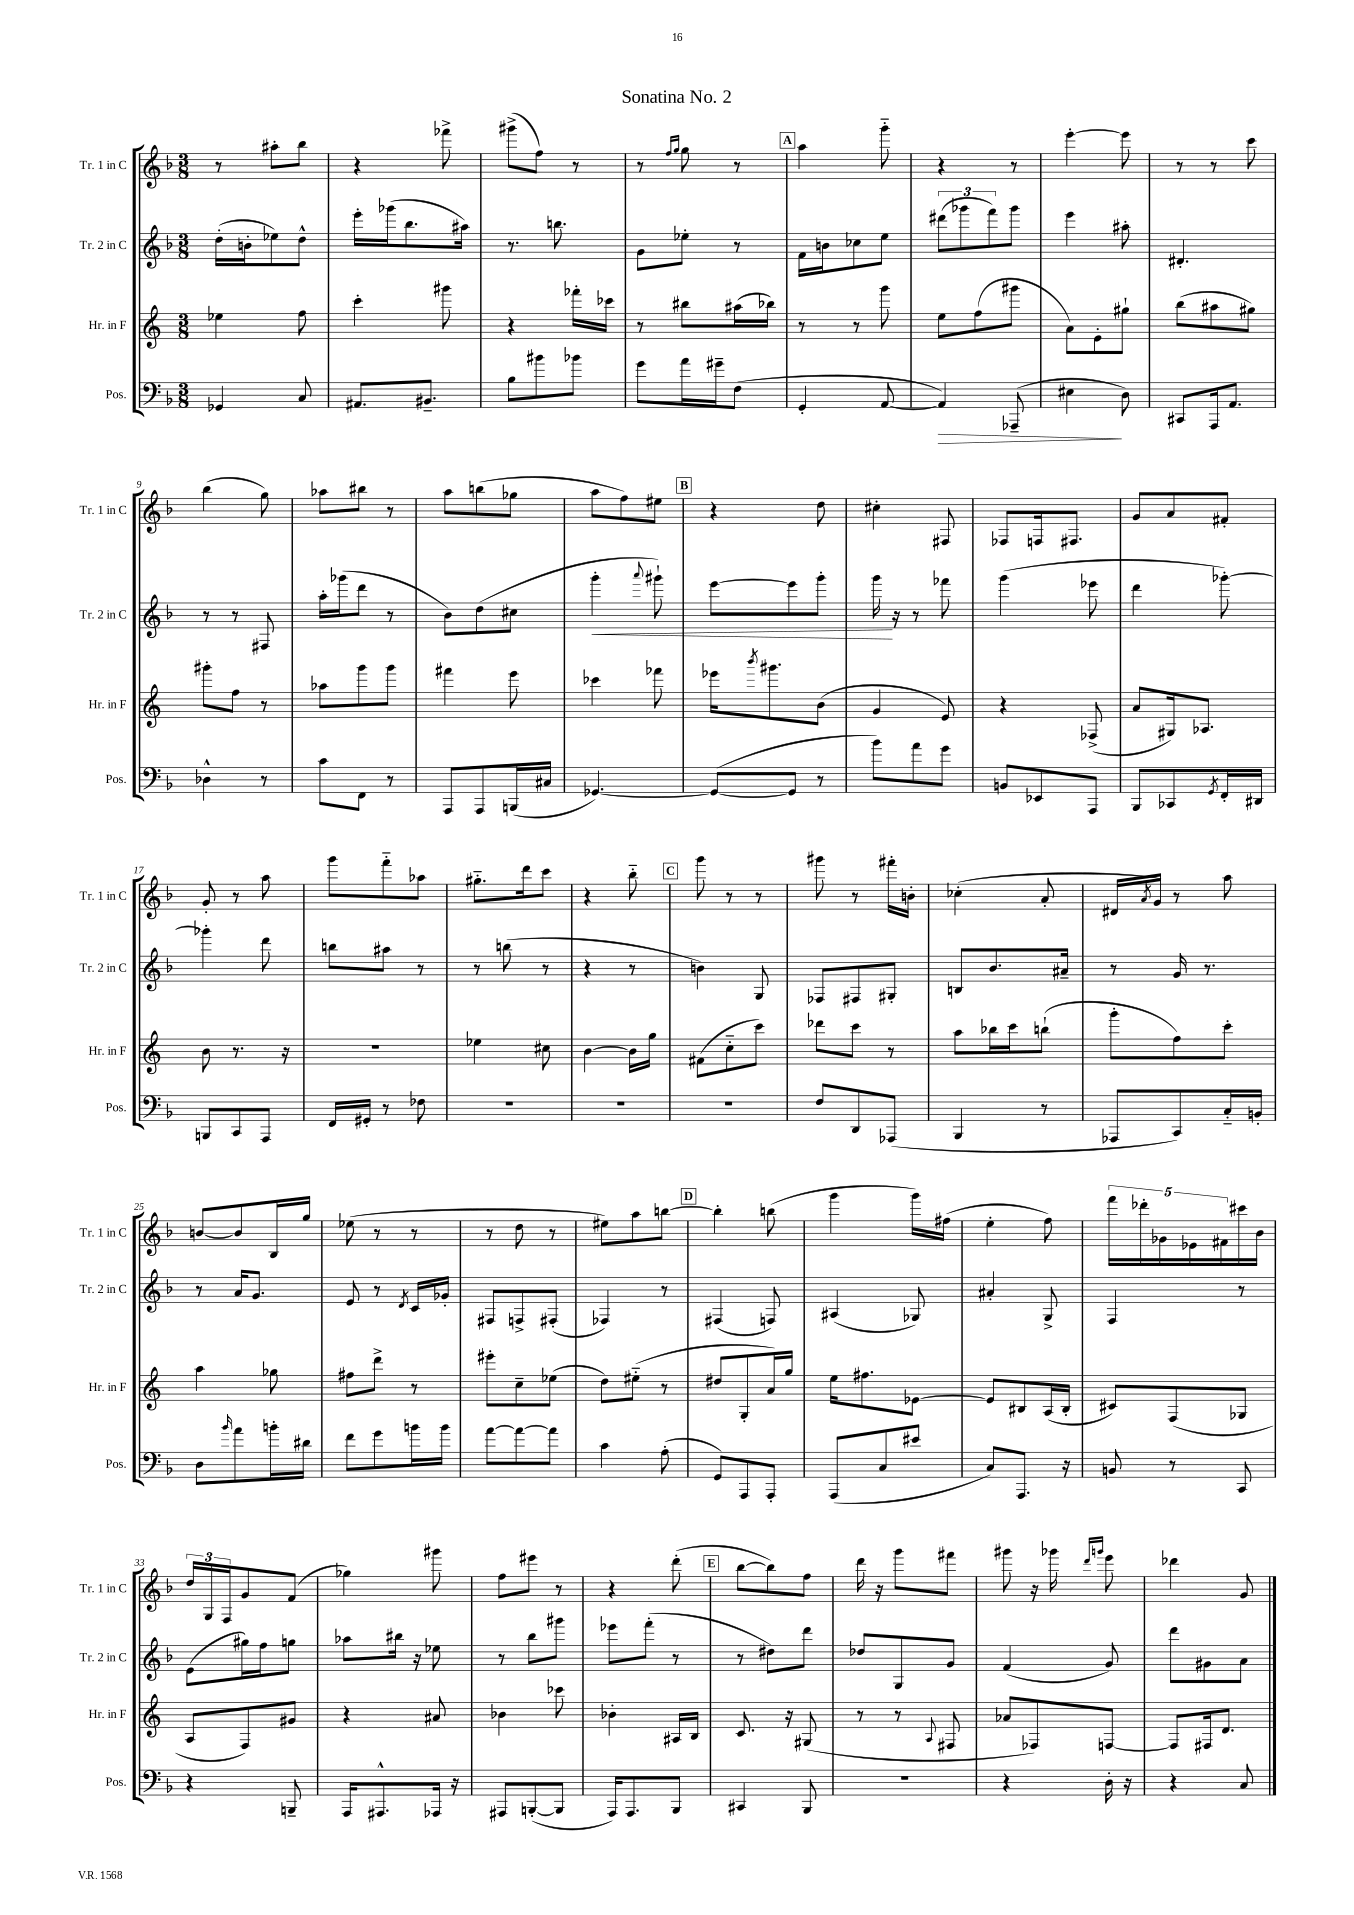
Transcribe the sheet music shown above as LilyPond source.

\header { title = "Sonatina No. 2" }
<<
\new StaffGroup <<
\new Staff = "s0" \with { instrumentName = "Tr. 1 in C" shortInstrumentName = "Tr. 1 in C" } {
    \clef treble \key f \major \numericTimeSignature \time 3/8
    r8 ais''8-. bes''8 |
    r4 fes'''8-> |
    gis'''8->( f''8) r8 |
    r8 \grace { f''16 g''16 } g''8 r8 |
    \mark \markup { \box "A" } a''4 g'''8-_ |
    r4 r8 |
    e'''4~-. e'''8 |
    r8 r8 c'''8 |
    bes''4( g''8) |
    aes''8 bis''8 r8 |
    a''8 b''8( ges''8 |
    a''8 f''8) eis''8 |
    \mark \markup { \box "B" } r4 d''8 |
    cis''4-. fis8 |
    fes8 f16 fis8. |
    g'8 a'8 fis'8-. |
    g'8-. r8 a''8 |
    g'''8 f'''8-_ aes''8 |
    gis''8.-_ d'''16 c'''8 |
    r4 bes''8-_ |
    \mark \markup { \box "C" } g'''8 r8 r8 |
    gis'''8 r8 fis'''16-. b'16-. |
    ces''4-.( a'8-. |
    dis'16 \acciaccatura { a'8 } g'16) r8 a''8 |
    b'8~ b'8 bes16 g''16 |
    ees''8( r8 r8 |
    r8 d''8 r8 |
    eis''8) a''8 b''8~ |
    \mark \markup { \box "D" } b''4-. b''8( |
    g'''4 g'''16) fis''16( |
    e''4-. f''8) |
    \tuplet 5/4 { f'''16 des'''16-. ges'16 ees'16 fis'16 } cis'''16 bes'16 |
    \tuplet 3/2 { d''16 g16 f16 } g'8 f'8( |
    ges''4) gis'''8 |
    f''8 eis'''8 r8 |
    r4 d'''8-.( |
    \mark \markup { \box "E" } bes''8~ bes''8) f''8 |
    d'''16 r16 g'''8 fis'''8 |
    gis'''8 r16 ges'''16 \grace { d'''16 g'''16 } e'''8 |
    des'''4 g'8 \bar "|." |
}
\new Staff = "s1" \with { instrumentName = "Tr. 2 in C" shortInstrumentName = "Tr. 2 in C" } {
    \clef treble \key f \major \numericTimeSignature \time 3/8
    d''16-.( b'16-. ees''8) d''8-^ |
    e'''16-. ges'''16( bes''8. ais''16) |
    r8. b''8. |
    g'8 ees''8-. r8 |
    \mark \markup { \box "A" } f'16 b'16 ces''8 e''8 |
    \tuplet 3/2 { dis'''8( ges'''8 f'''8) } ges'''8 |
    e'''4 ais''8-. |
    dis'4.-. |
    r8 r8 fis8 |
    a''16-. ges'''16( d'''8 r8 |
    bes'8) d''8( cis''8 |
    g'''4-.\< \appoggiatura { a'''8 } gis'''8-!) |
    \mark \markup { \box "B" } e'''8~ e'''8 g'''8-. |
    g'''16\! r16 r8 fes'''8 |
    g'''4( ees'''8 |
    d'''4 ges'''8~-.) |
    ges'''4-. d'''8 |
    b''8 ais''8 r8 |
    r8 b''8( r8 |
    r4 r8 |
    \mark \markup { \box "C" } b'4) g8 |
    fes8 fis8 gis8-. |
    b8 bes'8. ais'16-- |
    r8 g'16 r8. |
    r8 a'16 g'8. |
    e'8 r8 \acciaccatura { d'8 } c'16 ges'16-. |
    fis8 f8-> fis8-.( |
    fes4) r8 |
    \mark \markup { \box "D" } fis4( f8) |
    ais4( ges8) |
    ais'4-. g8-> |
    f4 r8 |
    e'8( gis''16) f''16 g''8 |
    aes''8 bis''16 r16 ees''8 |
    r8 bes''8 gis'''8 |
    ees'''8 f'''8-.( r8 |
    \mark \markup { \box "E" } r8 dis''8) d'''8 |
    des''8 g8 g'8 |
    f'4( g'8) |
    d'''8 gis'8 a'8 \bar "|." |
}
\new Staff = "s2" \with { instrumentName = "Hr. in F" shortInstrumentName = "Hr. in F" } {
    \clef treble \key c \major \numericTimeSignature \time 3/8
    ees''4 f''8 |
    c'''4-. gis'''8 |
    r4 fes'''16-. ces'''16 |
    r8 bis''8 ais''16( bes''16) |
    \mark \markup { \box "A" } r8 r8 g'''8 |
    e''8 f''8( gis'''8 |
    a'8) e'8-. gis''8-! |
    b''8( ais''8 gis''8) |
    gis'''8-. f''8 r8 |
    aes''8 g'''8 g'''8 |
    fis'''4 e'''8 |
    ces'''4 fes'''8 |
    \mark \markup { \box "B" } ees'''16 \acciaccatura { b'''8 } gis'''8. b'8( |
    g'4 e'8) |
    r4 fes8->( |
    a'8 gis16) aes8. |
    b'8 r8. r16 |
    R4. |
    ees''4 cis''8 |
    b'4~ b'16 g''16 |
    \mark \markup { \box "C" } fis'8( c''8-_ c'''8) |
    des'''8 c'''8 r8 |
    a''8 bes''16 c'''16 b''8-!( |
    g'''8-. f''8) c'''8-. |
    a''4 ges''8 |
    fis''8 d'''8-> r8 |
    eis'''8-. c''8-- ees''8( |
    d''8) eis''8-_( r8 |
    \mark \markup { \box "D" } dis''8 g8-. a'16) g''16 |
    e''16 fis''8. ees'8~ |
    ees'8 bis8 a16( bis16-. |
    cis'8) f8( ges8 |
    a8 f8) gis'8 |
    r4 ais'8 |
    bes'4 ces'''8 |
    bes'4-. ais16 b16 |
    \mark \markup { \box "E" } c'8. r16 gis8( |
    r8 r8 \appoggiatura { a8 } fis8 |
    aes'8 fes8) f8~ |
    f8 fis16 d'8. \bar "|." |
}
\new Staff = "s3" \with { instrumentName = "Pos." shortInstrumentName = "Pos." } {
    \clef bass \key f \major \numericTimeSignature \time 3/8
    ges,4 c8 |
    ais,8. bis,8.-- |
    bes8 bis'8 bes'8 |
    g'8 a'16 gis'16-- f8( |
    \mark \markup { \box "A" } g,4-. a,8~ |
    a,4\>) aes,,8--( |
    eis4\! d8) |
    cis,8 a,,16 a,8. |
    des4-^ r8 |
    c'8 f,8 r8 |
    a,,8 a,,8 b,,16( cis16 |
    ges,4.~) |
    \mark \markup { \box "B" } ges,8~( ges,8 r8 |
    bes'8) a'8 g'8 |
    b,8 ees,8 a,,8 |
    bes,,8 ces,8 \acciaccatura { g,8 } f,16-. dis,16 |
    b,,8 c,8 a,,8 |
    f,16 gis,16-. r8 fes8 |
    R4. |
    R4. |
    \mark \markup { \box "C" } R4. |
    f8 d,8 aes,,8( |
    bes,,4 r8 |
    aes,,8 c,8) c16-_ b,16-. |
    d8 \grace { bes'16 } a'8 b'16-. dis'16 |
    f'8 g'8 b'16 b'16 |
    a'8~ a'8~ a'8 |
    c'4 a8-.( |
    \mark \markup { \box "D" } g,8) a,,8 a,,8-. |
    a,,8( c8 eis'8 |
    c8) a,,8. r16 |
    b,8 r8 c,8 |
    r4 b,,8-- |
    a,,16 ais,,8.-^ aes,,16 r16 |
    ais,,8 b,,8~-.( b,,8 |
    a,,16) a,,8. bes,,8 |
    \mark \markup { \box "E" } cis,4 bes,,8 |
    R4. |
    r4 d16-. r16 |
    r4 c8 \bar "|." |
}
>>
>>
